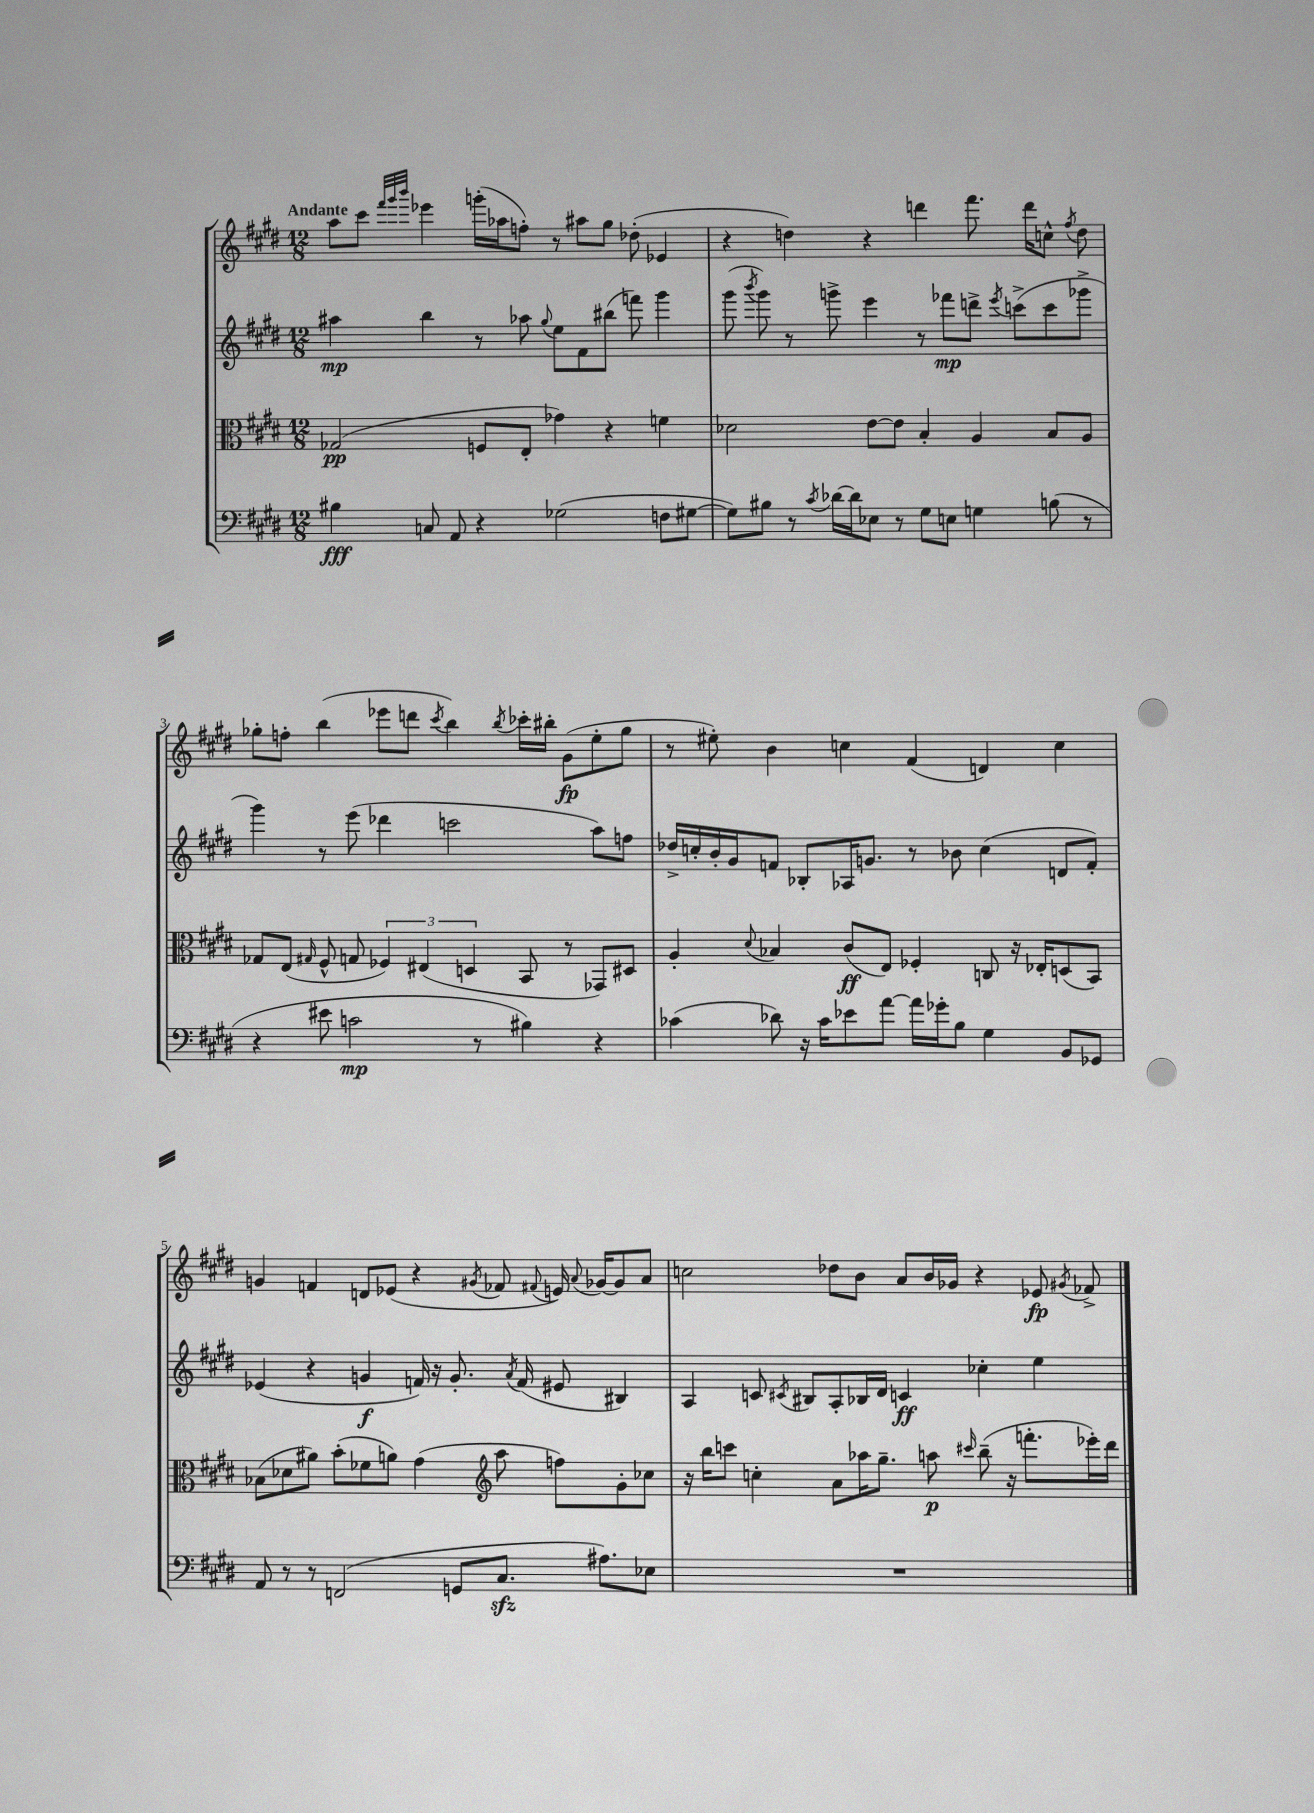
<<
\new StaffGroup <<
\new Staff = "s0" {
    \clef treble \key e \major \numericTimeSignature \time 12/8 \tempo "Andante"
    \autoBeamOff a''8[ cis'''8] \grace { fis'''32[ gis'''32 b'''32] } ees'''4 g'''16[-.( aes''16 f''8]-.) r8 ais''8[ gis''8] des''8-.( ees'4 |
    r4 d''4) r4 d'''4 fis'''8. d'''16[ c''8]-^ \acciaccatura { fis''8 } d''8 |
    ges''8[-. f''8]-. b''4( ees'''8[ d'''8] \acciaccatura { cis'''8 } b''4) \acciaccatura { b''8 } ces'''16[-. bis''16]-. gis'8[\fp( e''8-. ges''8] |
    r8 eis''8-.) b'4 c''4 fis'4( d'4) c''4 |
    g'4 f'4 d'8[ ees'8]( r4 \acciaccatura { gis'8 } fes'8 \appoggiatura { fis'8 } e'16) \appoggiatura { a'8 } ges'16[~ ges'8 a'8] |
    c''2 des''8[ b'8] a'8[ b'16 ges'16] r4 ees'8\fp \acciaccatura { gis'8 } fes'8-> \bar "|." |
}
\new Staff = "s1" {
    \clef treble \key e \major \numericTimeSignature \time 12/8
    \autoBeamOff ais''4\mp b''4 r8 aes''8 \appoggiatura { gis''8 } e''8[ fis'8 bis''8]( f'''8) gis'''4 |
    gis'''8( \acciaccatura { b'''8 } gis'''8) r8 g'''8-> e'''4 r8 fes'''8[\mp d'''8]-> \acciaccatura { e'''8 } c'''8[->( c'''8 ges'''8]-> |
    gis'''4) r8 e'''8( des'''4 c'''2 a''8[) f''8] |
    des''16[-> c''16-. b'16-. gis'16 f'8] bes8[-. aes16 g'8.] r8 bes'8 c''4( d'8[ f'8]-.) |
    ees'4( r4 g'4\f f'16) r16 g'8.-. \acciaccatura { a'8 } f'16( eis'8 bis4) |
    a4 c'8 \acciaccatura { cis'8 } bis8[ a8-. bes16 dis'16] c'4\ff ces''4-. e''4 \bar "|." |
}
\new Staff = "s2" {
    \clef alto \key e \major \numericTimeSignature \time 12/8
    \autoBeamOff ges2\pp( f8[ e8]-. ges'4) r4 f'4 |
    des'2 e'8[~ e'8] b4-. a4 b8[ a8] |
    ges8[ e8]( \grace { gis16 } fis8-^ g8 \tuplet 3/2 { fes4) eis4( d4 } b,8 r8 ges,8[) dis8] |
    a4-. \appoggiatura { dis'8 } bes4 cis'8[\ff( e8]) fes4-. c8 r16 ees16[-. d8( b,8]) |
    bes8[( des'8 ais'8]) b'8[-.( fes'8 a'8]) gis'4( \clef treble a''8 f''8[) gis'8-. ces''8] |
    r16 b''16[ c'''8] c''4-. a'8[ aes''16 gis''8.]-- a''8\p \grace { cis'''16 } b''8--( r16 f'''8.[-. ees'''16-.) dis'''16] \bar "|." |
}
\new Staff = "s3" {
    \clef bass \key e \major \numericTimeSignature \time 12/8
    \autoBeamOff bis4\fff c8 a,8 r4 ges2( f8[ gis8]~ |
    gis8[) bis8] r8 \acciaccatura { cis'8 } des'16[~ des'16 ees8] r8 gis8[ e8] g4 b8( r8 |
    r4 eis'8 c'2\mp r8 bis4) r4 |
    ces'4( des'8) r16 ces'16[ ees'8 a'8]~ a'16[ ges'16-. b8] gis4 b,8[ ges,8] |
    a,8 r8 r8 f,2( g,8[ cis8.]\sfz ais8.[) ees8] |
    R1. \bar "|." |
}
>>
>>
